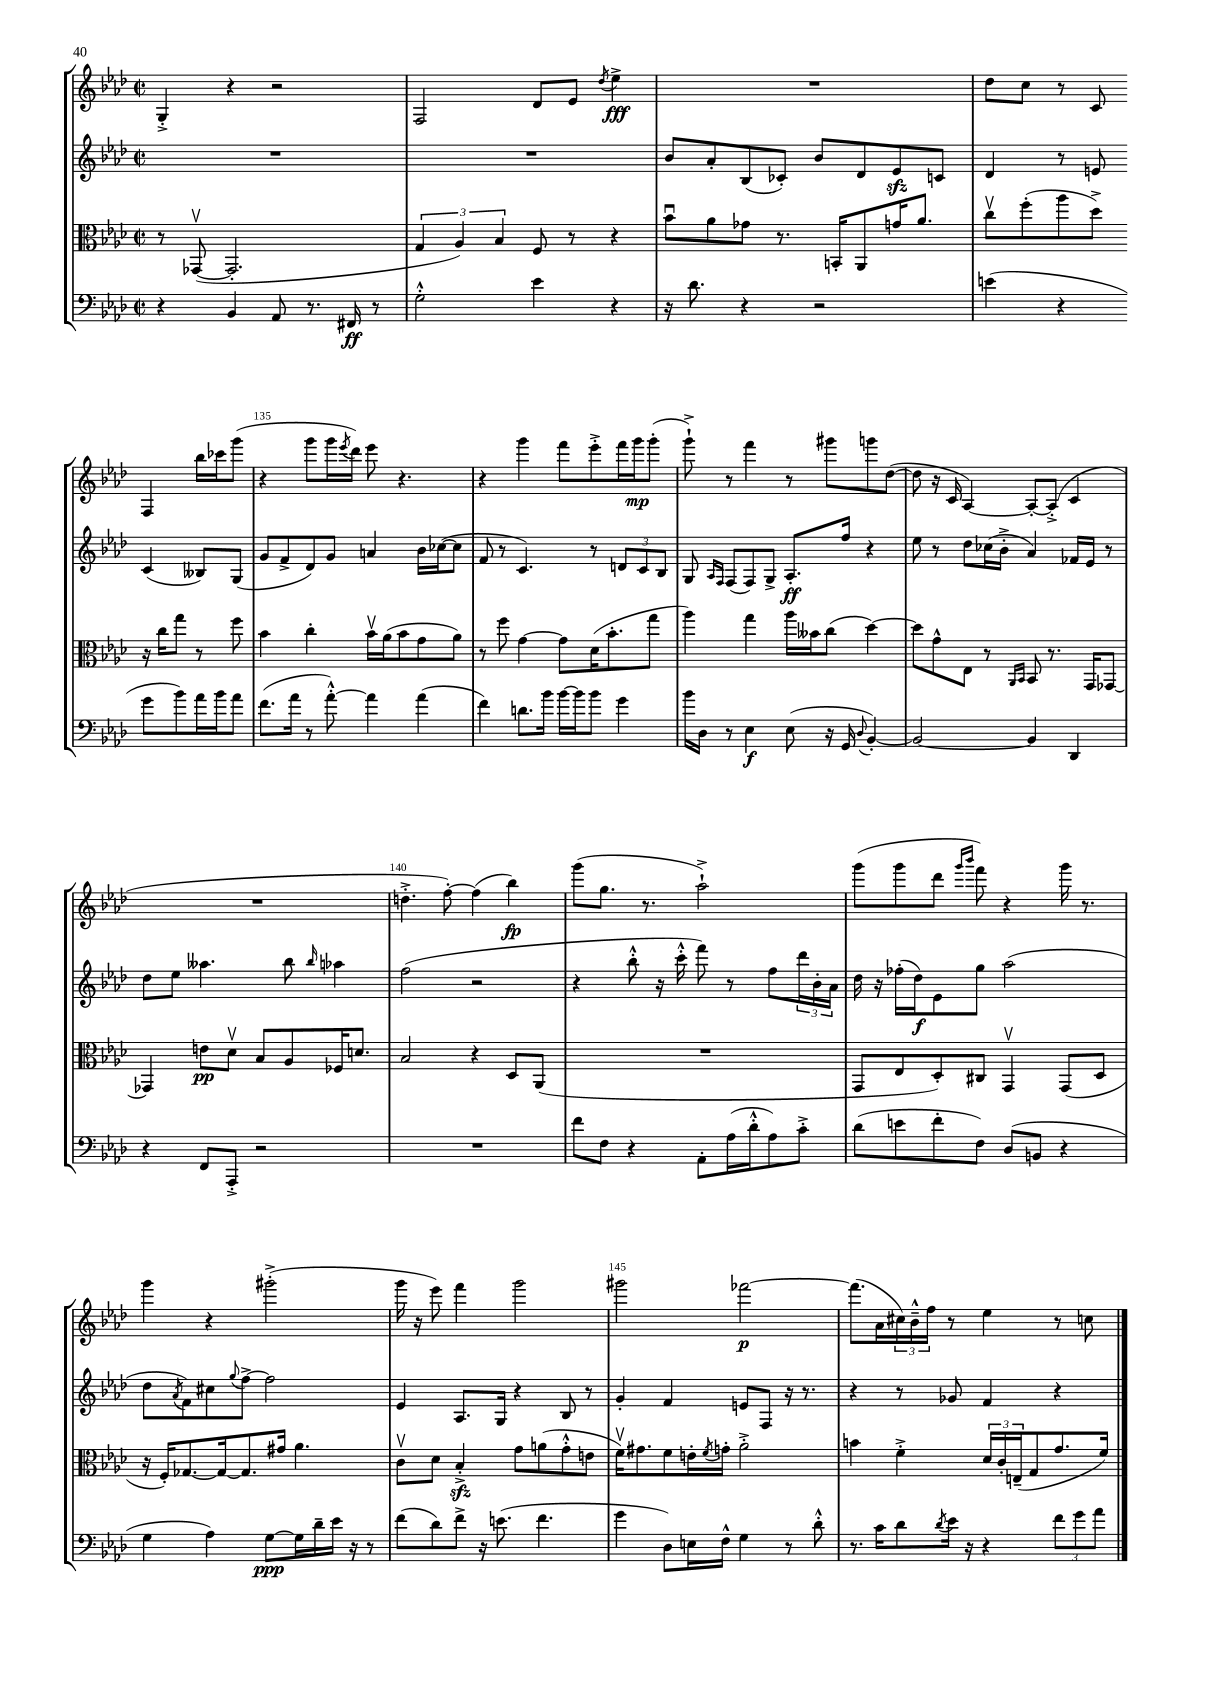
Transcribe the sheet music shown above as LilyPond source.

<<
\new StaffGroup <<
\new Staff = "s0" {
    \clef treble \key aes \major \defaultTimeSignature \time 2/2
    g4-.-> r4 r2 |
    f2 des'8 ees'8 \acciaccatura { des''8 } ees''4->\fff |
    R1 |
    des''8 c''8 r8 c'8 f4 bes''16 ces'''16 g'''8( |
    r4 g'''8 g'''16 \acciaccatura { ees'''8 } des'''16) ees'''8 r4. |
    r4 g'''4 f'''8 ees'''8-.-> f'''16 g'''16\mp g'''8-.( |
    g'''8-!->) r8 f'''4 r8 gis'''8 g'''8 des''8~( |
    des''8 r16 c'16 aes4~) aes8~-. aes8-.->( c'4 |
    R1 |
    d''4.-.-> f''8~-.) f''4( bes''4\fp) |
    g'''8( g''8. r8. aes''2-!->) |
    g'''8( g'''8 des'''8 \grace { g'''16 bes'''16 } f'''8) r4 g'''16 r8. |
    g'''4 r4 gis'''2-.->( |
    g'''16 r16 ees'''8) f'''4 g'''2 |
    gis'''2 fes'''2~\p |
    fes'''8.( aes'16 \tuplet 3/2 { cis''16) bes'16---^ f''16 } r8 ees''4 r8 c''8 \bar "|." |
}
\new Staff = "s1" {
    \clef treble \key aes \major \defaultTimeSignature \time 2/2
    R1 |
    R1 |
    bes'8 aes'8-. bes8( ces'8-.) bes'8 des'8 ees'8\sfz c'8 |
    des'4 r8 e'8 c'4( beses8) g8( |
    g'8 f'8-> des'8) g'8 a'4 bes'16 ces''16~( ces''8 |
    f'8 r8 c'4.) r8 \tuplet 3/2 { d'8 c'8 bes8 } |
    g8 \grace { aes16 f16 } f8( f8) g8-> aes8.-.\ff f''16 r4 |
    ees''8 r8 des''8 ces''16( bes'16-.-> aes'4) fes'16 ees'16 r8 |
    des''8 ees''8 aeses''4. bes''8 \grace { bes''16 } aes''4 |
    f''2( r2 |
    r4 bes''8-.-^ r16 c'''16-.-^ f'''8) r8 f''8 \tuplet 3/2 { des'''16 bes'16-. aes'16 } |
    des''16 r16 fes''16-.( des''16\f) ees'8 g''8 aes''2( |
    des''8 \acciaccatura { aes'8 } f'8) cis''8 \appoggiatura { g''8 } f''8~-> f''2 |
    ees'4 aes8. g16 r4 bes8 r8 |
    g'4-. f'4 e'8 f8 r16 r8. |
    r4 r8 ges'8 f'4 r4 \bar "|." |
}
\new Staff = "s2" {
    \clef alto \key aes \major \defaultTimeSignature \time 2/2
    r8 ges,8~\upbow( ges,2.-. |
    \tuplet 3/2 { g4 aes4) bes4 } f8 r8 r4 |
    bes'8\downbow aes'8 ges'8 r8. b,16-. aes,8 g'16 aes'8. |
    c''8\upbow f''8-.( aes''8 des''8->) r16 c''16 g''8 r8 f''8 |
    bes'4 c''4-. bes'16\upbow aes'16( bes'8 g'8 aes'8) |
    r8 f''8 g'4~ g'8 des'16( bes'8.-. g''8 |
    aes''4) g''4 aes''16 beses'16 c''8( des''4~) |
    des''8 g'8-^ ees8 r8 \grace { aes,16 bes,16 } bes,8 r8. g,16 ges,8~ |
    ges,4 e'8\pp des'8\upbow bes8 aes8 fes16 d'8. |
    bes2 r4 des8 aes,8( |
    R1 |
    g,8 ees8 des8-.) cis8 g,4\upbow g,8( des8 |
    r16 f16-.) ges8.~ ges16~ ges8. gis'16 aes'4. |
    c'8\upbow des'8 bes4-.->\sfz g'8 a'8( g'8-.-^ e'8 |
    f'16\upbow) gis'8. f'8 e'16-. \acciaccatura { f'8 } g'16-. aes'2-.-> |
    b'4 f'4-.-> \tuplet 3/2 { des'16 c'16-. e16--( } g8 g'8. f'16) \bar "|." |
}
\new Staff = "s3" {
    \clef bass \key aes \major \defaultTimeSignature \time 2/2
    r4 bes,4 aes,8 r8. fis,16\ff r8 |
    g2-.-^ ees'4 r4 |
    r16 des'8. r4 r2 |
    e'4( r4 g'8 bes'8) aes'16 bes'16 aes'8 |
    f'8.( aes'16 r8 aes'8~-.-^) aes'4 aes'4( |
    f'4) d'8. bes'16 bes'16~ bes'16 bes'8 g'4 |
    bes'16 des16 r8 ees4\f ees8( r16 g,16 \appoggiatura { des8 } bes,4~-.) |
    bes,2~ bes,4 des,4 |
    r4 f,8 aes,,8-.-> r2 |
    R1 |
    f'8 f8 r4 aes,8-. aes16( des'16-.-^ aes8) c'8-.-> |
    des'8( e'8 f'8-. f8) des8( b,8 r4 |
    g4 aes4) g8~\ppp g16 des'16-- ees'16 r16 r8 |
    f'8( des'8) f'8-> r16 e'8.( f'4. |
    g'4 des8) e16 f16-^ g4 r8 des'8-.-^ |
    r8. c'16 des'8 \acciaccatura { des'8 } ees'16 r16 r4 \tuplet 3/2 { f'8 g'8 aes'8 } \bar "|." |
}
>>
>>
\layout { \context { \Score currentBarNumber = #131 \override BarNumber.break-visibility = ##(#f #t #t) barNumberVisibility = #(every-nth-bar-number-visible 5) } }
